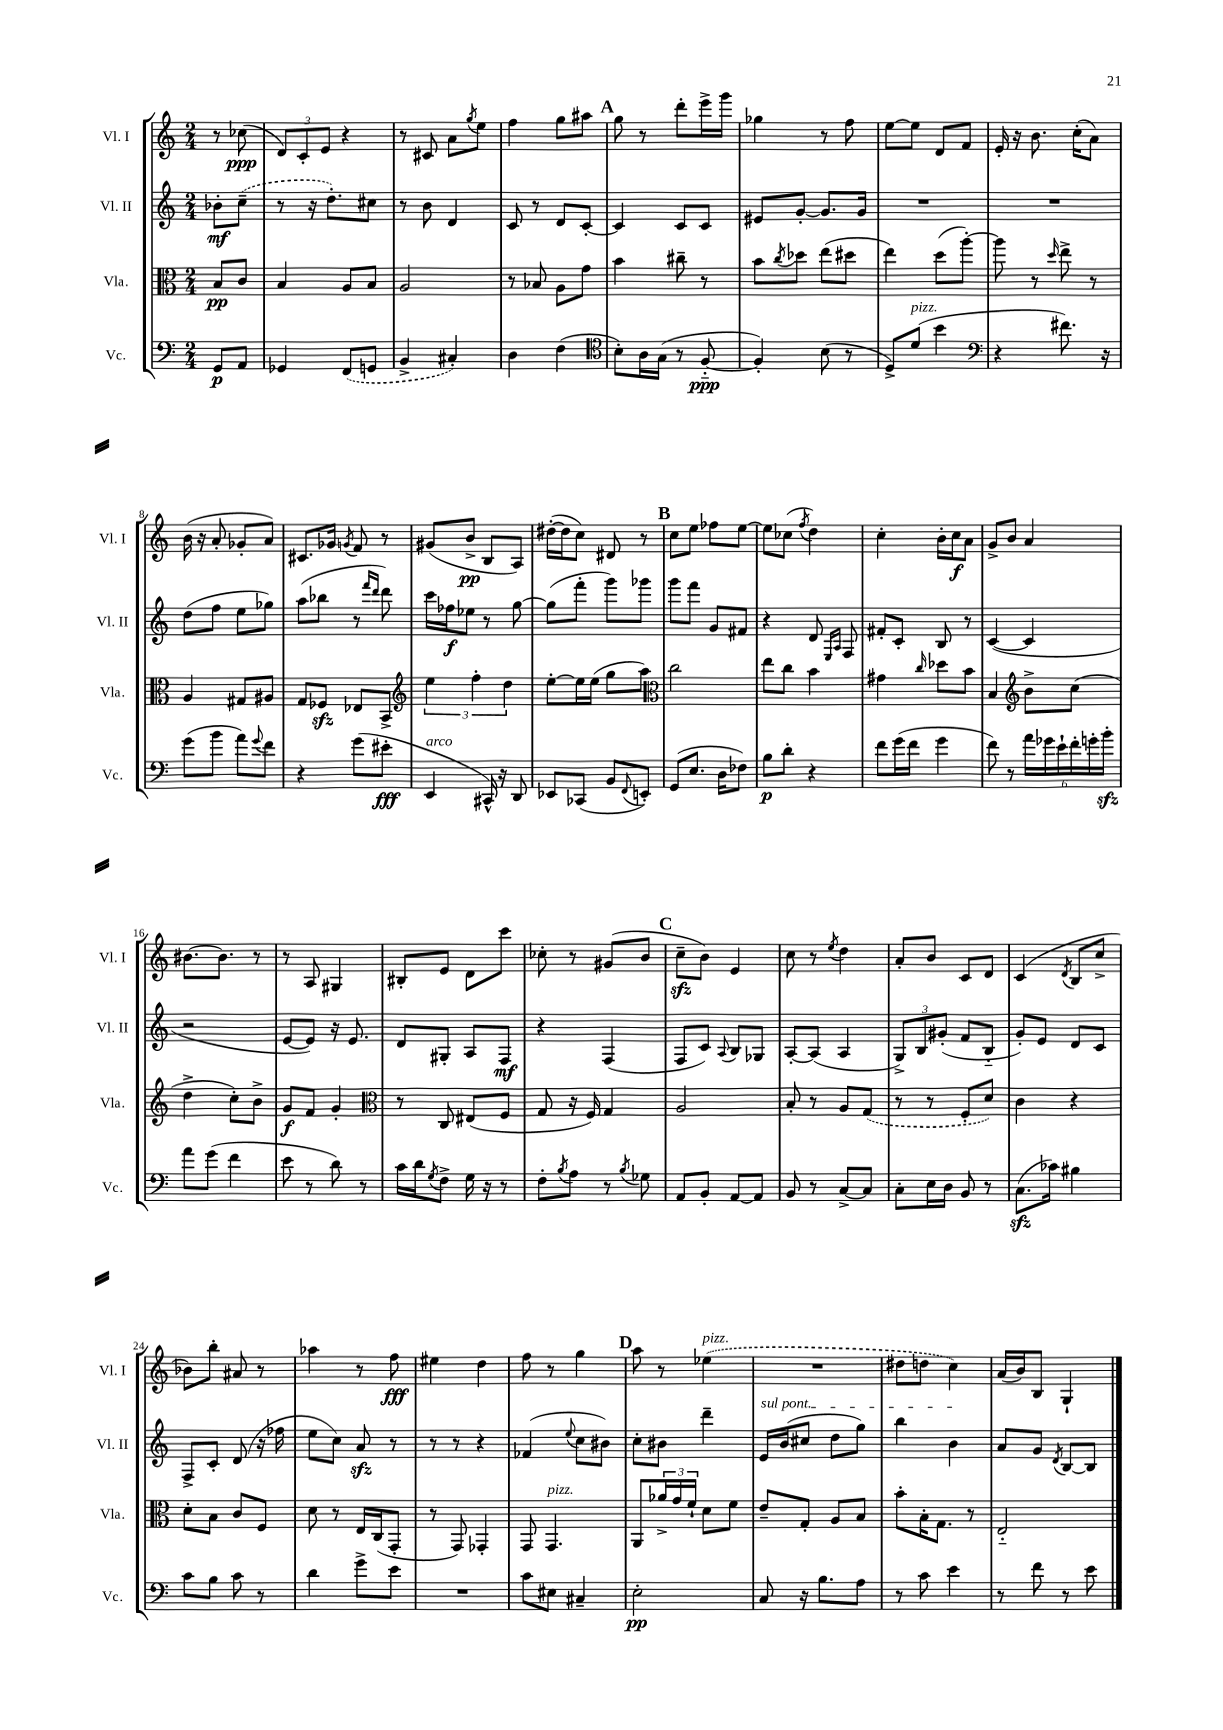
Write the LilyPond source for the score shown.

<<
\new StaffGroup <<
\new Staff = "s0" \with { instrumentName = "Vl. I" shortInstrumentName = "Vl. I" } {
    \clef treble \key c \major \numericTimeSignature \time 2/4 \partial 4
    r8 ces''8\ppp( |
    \tuplet 3/2 { d'8) c'8-. e'8 } r4 |
    r8 cis'8 a'8 \acciaccatura { g''8 } e''8 |
    f''4 g''8 ais''8 |
    \mark \markup { \bold "A" } g''8 r8 d'''8-. e'''16-> g'''16 |
    ges''4 r8 f''8 |
    e''8~ e''8 d'8 f'8 |
    e'16-. r16 b'8. c''16-.( a'8) |
    b'16( r16 a'8-. ges'8-. a'8) |
    cis'8. ges'16 \acciaccatura { g'8 } f'8 r8 |
    gis'8( b'8->\pp b8 a8) |
    dis''16~-.( dis''16 c''8) dis'8 r8 |
    \mark \markup { \bold "B" } c''8 e''8 fes''8 e''8~ |
    e''8 ces''8( \acciaccatura { f''8 } d''4) |
    c''4-. b'16-. c''16\f a'8 |
    g'8-> b'8 a'4 |
    bis'8.~ bis'8. r8 |
    r8 a8 gis4 |
    bis8-. e'8 d'8 c'''8 |
    ces''8-. r8 gis'8( b'8 |
    \mark \markup { \bold "C" } c''8--\sfz b'8) e'4 |
    c''8 r8 \acciaccatura { e''8 } d''4 |
    a'8-. b'8 c'8 d'8 |
    c'4( \acciaccatura { d'8 } b8 c''8-> |
    bes'8) b''8-. ais'8 r8 |
    aes''4 r8 f''8\fff |
    eis''4 d''4 |
    f''8 r8 g''4 |
    \mark \markup { \bold "D" } a''8 r8 \once \slurDashed ees''4^\markup { \italic "pizz." }( |
    R2 |
    dis''8 d''8 c''4) |
    a'16( b'16) b8 g4-! \bar "|." |
}
\new Staff = "s1" \with { instrumentName = "Vl. II" shortInstrumentName = "Vl. II" } {
    \clef treble \key c \major \numericTimeSignature \time 2/4 \partial 4
    bes'8-.\mf \once \slurDashed c''8--( |
    r8 r16 d''8.-.) cis''8 |
    r8 b'8 d'4 |
    c'8 r8 d'8 c'8~-. |
    \mark \markup { \bold "A" } c'4 c'8 c'8 |
    eis'8 g'8~-. g'8. g'16 |
    R2 |
    R2 |
    d''8( f''8 e''8 ges''8) |
    a''8( bes''8 r8 \grace { f'''16 d'''16 } d'''8) |
    c'''16 fes''16\f ees''8 r8 g''8~ |
    g''8( f'''8-. g'''8) ges'''8 |
    \mark \markup { \bold "B" } g'''8 f'''8 g'8 fis'8 |
    r4 d'8 \grace { e16 a16 } f8 |
    fis'8-. c'8-. b8 r8 |
    c'4~( c'4 |
    r2 |
    e'8~ e'8) r16 e'8. |
    d'8 gis8-. a8 f8\mf |
    r4 f4( |
    \mark \markup { \bold "C" } f8 c'8) \appoggiatura { a8 } b8 ges8 |
    a8~-. a8( a4 |
    \tuplet 3/2 { g8->) b8 gis'8-.( } f'8 b8-_ |
    g'8-.) e'8 d'8 c'8 |
    f8-> c'8-. d'8( r16 fes''16 |
    e''8 c''8) a'8\sfz r8 |
    r8 r8 r4 |
    fes'4( \appoggiatura { e''8 } c''8 bis'8) |
    \mark \markup { \bold "D" } c''8-. bis'8 d'''4-- |
    \once \override TextSpanner.bound-details.left.text = \markup { \italic "sul pont." } e'16\startTextSpan b'16( cis''8 d''8 g''8) |
    b''4 b'4\stopTextSpan |
    a'8 g'8 \acciaccatura { d'8 } b8~ b8 \bar "|." |
}
\new Staff = "s2" \with { instrumentName = "Vla." shortInstrumentName = "Vla." } {
    \clef alto \key c \major \numericTimeSignature \time 2/4 \partial 4
    b8\pp c'8 |
    b4 a8 b8 |
    a2 |
    r8 bes8 a8 g'8 |
    \mark \markup { \bold "A" } b'4 cis''8-- r8 |
    b'8 \acciaccatura { c''8 } des''8 e''8( dis''8 |
    e''4) d''8( a''8~-.) |
    a''8 r8 \grace { d''16 } e''8-> r8 |
    a4 gis8 ais8 |
    g8 fes8\sfz ees8 b,8-> |
    \clef treble \tuplet 3/2 { e''4 f''4-. d''4 } |
    e''8~-. e''16 e''16( g''8 a''8) |
    \mark \markup { \bold "B" } \clef alto c''2 |
    e''8 c''8 b'4 |
    gis'4 \grace { c''16 } des''8 b'8 |
    b4 \clef treble b'8-> c''8( |
    d''4-> c''8-.) b'8-> |
    g'8\f f'8 g'4-. |
    \clef alto r8 c8 eis8( f8 |
    g8 r16 f16) g4 |
    \mark \markup { \bold "C" } a2 |
    b8-. r8 a8 \once \slurDashed g8( |
    r8 r8 f8-. d'8) |
    c'4 r4 |
    d'8-. b8 c'8 f8 |
    d'8 r8 e16 c16( g,8-. |
    r8 g,8) ges,4-. |
    g,8 g,4.^\markup { \italic "pizz." } |
    \mark \markup { \bold "D" } a,8 \tuplet 3/2 { aes'16-> g'16 f'16-! } d'8 f'8 |
    e'8-- g8-. a8 b8 |
    b'8-. b16-. g8. r8 |
    e2-_ \bar "|." |
}
\new Staff = "s3" \with { instrumentName = "Vc." shortInstrumentName = "Vc." } {
    \clef bass \key c \major \numericTimeSignature \time 2/4 \partial 4
    g,8\p a,8 |
    ges,4 \once \slurDashed f,8( g,8 |
    b,4-> cis4-.) |
    d4 f4( |
    \mark \markup { \bold "A" } \clef tenor b8-.) a16 g16( r8 f8~-_\ppp |
    f4-.) b8( r8 |
    d8->) d'8^\markup { \italic "pizz." }( b'4 |
    \clef bass r4 fis'8.) r16 |
    g'8( b'8 a'8) \appoggiatura { g'8 } f'8 |
    r4 g'8( eis'8-.\fff |
    e,4^\markup { \italic "arco" } cis,16-^) r16 d,8 |
    ees,8 ces,8( b,8 \appoggiatura { f,8 } e,8-.) |
    \mark \markup { \bold "B" } g,8( e8. d16 fes8) |
    b8\p d'8-. r4 |
    f'8 g'16( f'16 g'4 |
    f'8) r8 \tuplet 6/4 { a'16 ges'16 e'16-! f'16-. g'16-. b'16-.\sfz } |
    a'8 g'8( f'4 |
    e'8 r8 d'8) r8 |
    c'16 d'16 \acciaccatura { g8 } f8-> g16 r16 r8 |
    f8-. \acciaccatura { b8 } a8 r8 \acciaccatura { b8 } ges8 |
    \mark \markup { \bold "C" } a,8 b,8-. a,8~ a,8 |
    b,8 r8 c8~-> c8 |
    c8-. e16 d16 b,8 r8 |
    c8.\sfz( ces'16) bis4 |
    c'8 b8 c'8 r8 |
    d'4 g'8-> e'8 |
    R2 |
    c'8 eis8 cis4-- |
    \mark \markup { \bold "D" } e2-.\pp |
    c8 r16 b8. a8 |
    r8 c'8 e'4 |
    r8 f'8 r8 e'8 \bar "|." |
}
>>
>>
